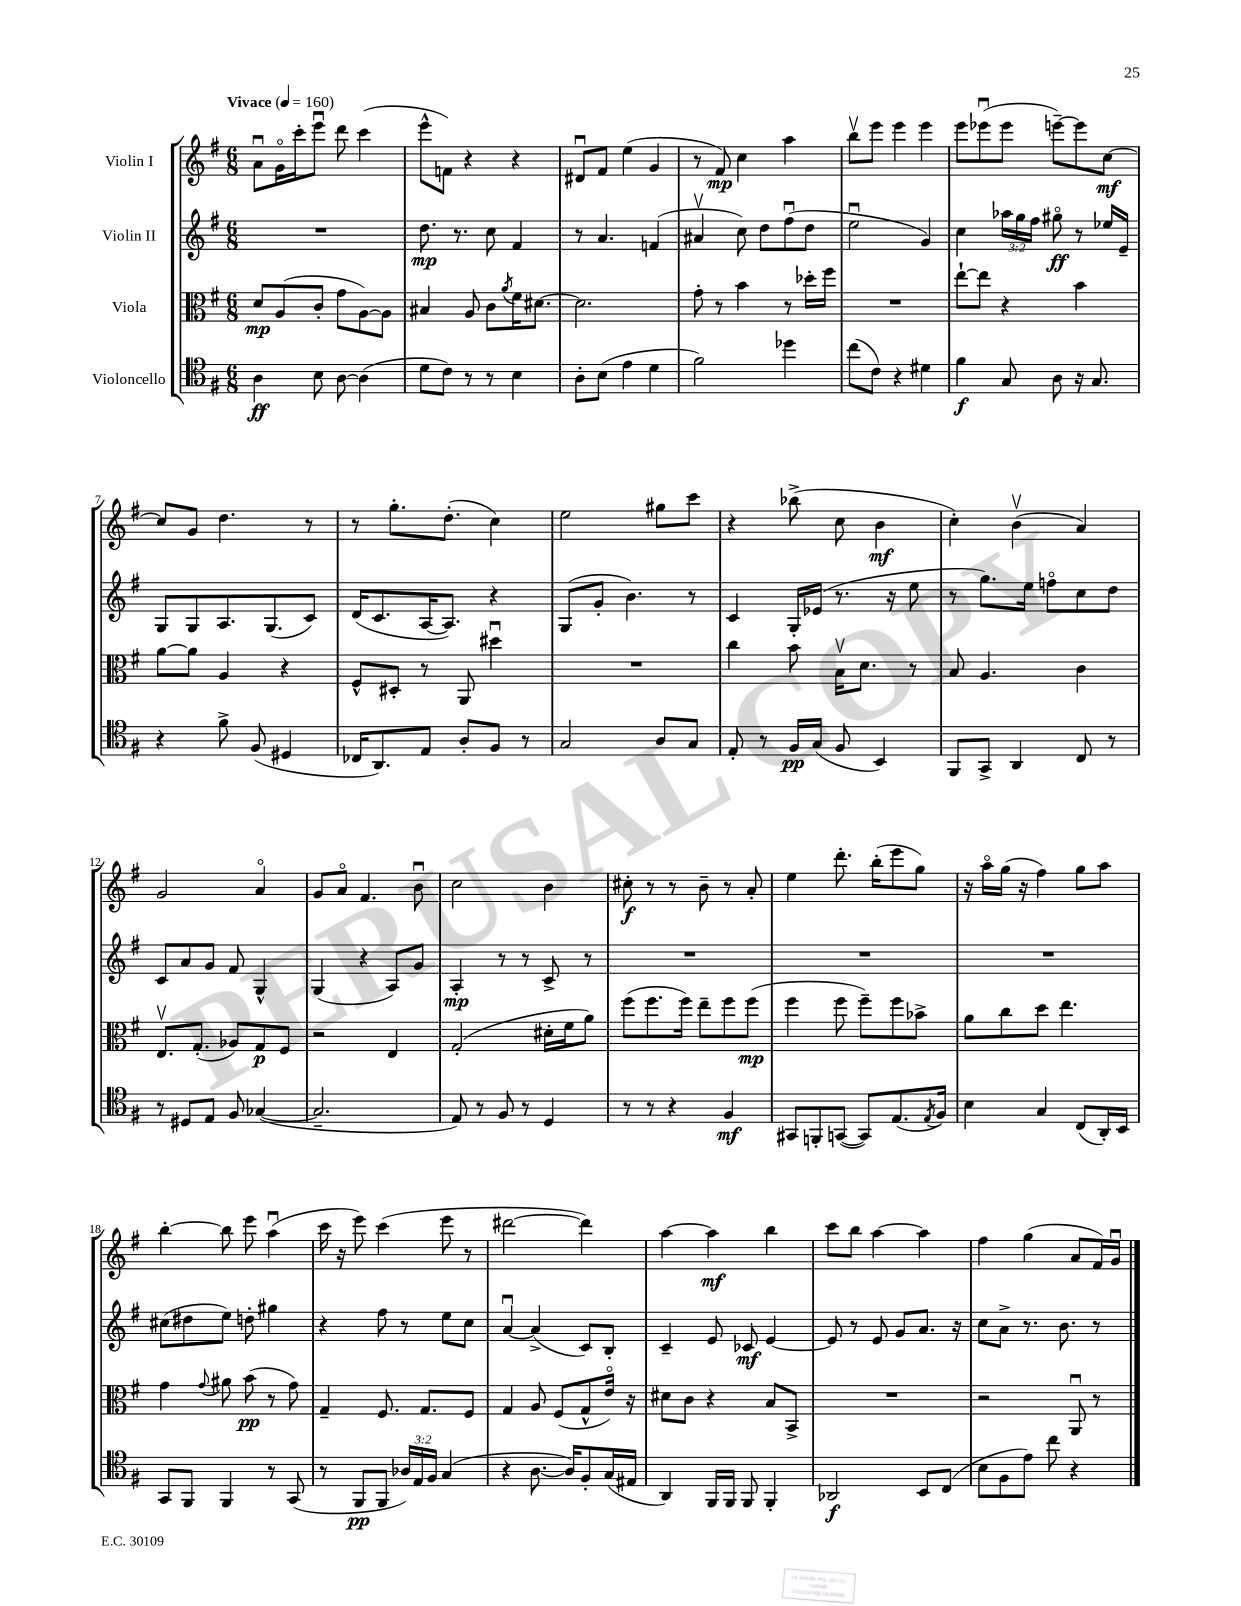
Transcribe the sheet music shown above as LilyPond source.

<<
\new StaffGroup <<
\new Staff = "s0" \with { instrumentName = "Violin I" } {
    \clef treble \key g \major \numericTimeSignature \time 6/8 \tempo "Vivace" 4 = 160
    a'8\downbow g'16\flageolet c'''16-. e'''8\downbow d'''8 c'''4( |
    e'''8-^ f'8) r4 r4 |
    dis'8\downbow fis'8 e''4( g'4 |
    r8 fis'8\mp) c''4 a''4 |
    b''8\upbow e'''8 e'''4 e'''4 |
    e'''8 ees'''8\downbow( ees'''8 e'''8~--) e'''8 c''8~\mf |
    c''8 g'8 d''4. r8 |
    r8 g''8.-. d''8.-.( c''4) |
    e''2 gis''8 c'''8 |
    r4 bes''8->( c''8 b'4\mf |
    c''4-.) b'4\upbow( a'4) |
    g'2 a'4\flageolet |
    g'8 a'8\flageolet fis'4. b'8\downbow |
    c''2 b'4 |
    cis''8-.\f r8 r8 b'8-- r8 a'8-. |
    e''4 d'''8.-. b''16-.( e'''8 g''8) |
    r16 a''16\flageolet g''16( r16 fis''4) g''8 a''8 |
    b''4~-. b''8 e'''8 a''4\downbow( |
    c'''16 r16 e'''8) c'''4( e'''8 r8 |
    dis'''2~ dis'''4) |
    a''4~ a''4\mf b''4 |
    c'''8 b''8 a''4~ a''4 |
    fis''4 g''4( a'8 fis'16) g'16\downbow \bar "|." |
}
\new Staff = "s1" \with { instrumentName = "Violin II" } {
    \clef treble \key g \major \numericTimeSignature \time 6/8 \override Staff.TupletNumber.text = #tuplet-number::calc-fraction-text
    R2. |
    d''8.\mp r8. c''8 fis'4 |
    r8 a'4. f'4( |
    ais'4\upbow c''8) d''8 fis''8\downbow( d''8 |
    e''2\downbow g'4) |
    c''4 \tuplet 3/2 { aes''16 g''16 fis''16 } gis''8\flageolet\ff r8 ees''16 e'16-- |
    g8 g8 a8. g8.( c'8) |
    d'16( c'8. a16~ a8.) r4 |
    g8( g'8-. b'4.) r8 |
    c'4 g16-. ees'16( r8. r16 e''8 |
    r8 g''8.) e''16 f''8\flageolet c''8 d''8 |
    c'8 a'8 g'8 fis'8 g4-^ |
    g4( r4 a8) g'8 |
    a4-.\mp r8 r8 c'8-> r8 |
    R2. |
    R2. |
    R2. |
    cis''8( dis''8 e''8) d''8-. gis''4 |
    r4 fis''8 r8 e''8 c''8 |
    a'4~\downbow a'4->( c'8) b8-. |
    c'4-- e'8 ces'8\mf e'4~ |
    e'8 r8 e'8 g'8 a'8. r16 |
    c''8 a'8-> r8. b'8. r8 \bar "|." |
}
\new Staff = "s2" \with { instrumentName = "Viola" } {
    \clef alto \key g \major \numericTimeSignature \time 6/8
    d'8\mp a8( c'8-. g'8 a8~) a8 |
    bis4 a8 c'8 \acciaccatura { a'8 } fis'16 dis'8.~ |
    dis'2. |
    g'8-. r8 b'4 r8 des''16-. fis''16 |
    R2. |
    e''8~-! e''8 r4 b'4 |
    a'8~ a'8 a4 r4 |
    fis8-^ dis8-. r8 a,8 dis''4\downbow |
    R2. |
    c''4 b'8 b16\upbow d'8. r8 |
    b8 a4. c'4 |
    e8.\upbow g8.-.( aes8) g8\p fis8 |
    r2 e4 |
    g2-.( dis'16-. fis'16 a'8) |
    fis''8( fis''8. fis''16) e''8-- fis''8 fis''8\mp( |
    fis''4 fis''8 fis''8--) fis''8 bes'8-> |
    a'8 c''8 d''8 e''4. |
    g'4 \appoggiatura { g'8 } ais'8 b'8\pp( r8 g'8) |
    g4-- fis8. g8. fis8 |
    g4 a8 fis8( g8-^ e'16\flageolet) r16 |
    dis'8 c'8 r4 b8 b,8-> |
    R2. |
    r2 a,8\downbow r8 \bar "|." |
}
\new Staff = "s3" \with { instrumentName = "Violoncello" } {
    \clef tenor \key g \major \numericTimeSignature \time 6/8 \override Staff.TupletNumber.text = #tuplet-number::calc-fraction-text
    a4\ff b8 a8~ a4( |
    d'8 c'8) r8 r8 b4 |
    a8-. b8( e'4 d'4 |
    fis'2) des''4 |
    c''8( c'8) r4 dis'4 |
    fis'4\f g8 a8 r16 g8. |
    r4 fis'8-> fis8( dis4 |
    ces16 a,8.) e8 a8-. fis8 r8 |
    g2 a8 g8 |
    e8-. r8 fis16\pp g16( fis8 b,4) |
    fis,8 g,8-> a,4 c8 r8 |
    r8 dis8 e8 fis8 ges4~( |
    ges2.-- |
    e8) r8 fis8 r8 d4 |
    r8 r8 r4 fis4\mf |
    gis,8 f,8-. g,8~( g,8) e8.( \acciaccatura { e8 } fis16) |
    b4 g4 c8( a,16-.) b,16 |
    g,8 fis,8 fis,4 r8 g,8( |
    r8 fis,8\pp fis,8 \tuplet 3/2 { aes16) e16 fis16 } g4( |
    r4 a8.~ a16) fis8-. g16( eis16 |
    a,4) fis,16 fis,16 fis,8 fis,4-. |
    aes,2\f b,8 c8( |
    b8 fis8 e'8) c''8 r4 \bar "|." |
}
>>
>>
